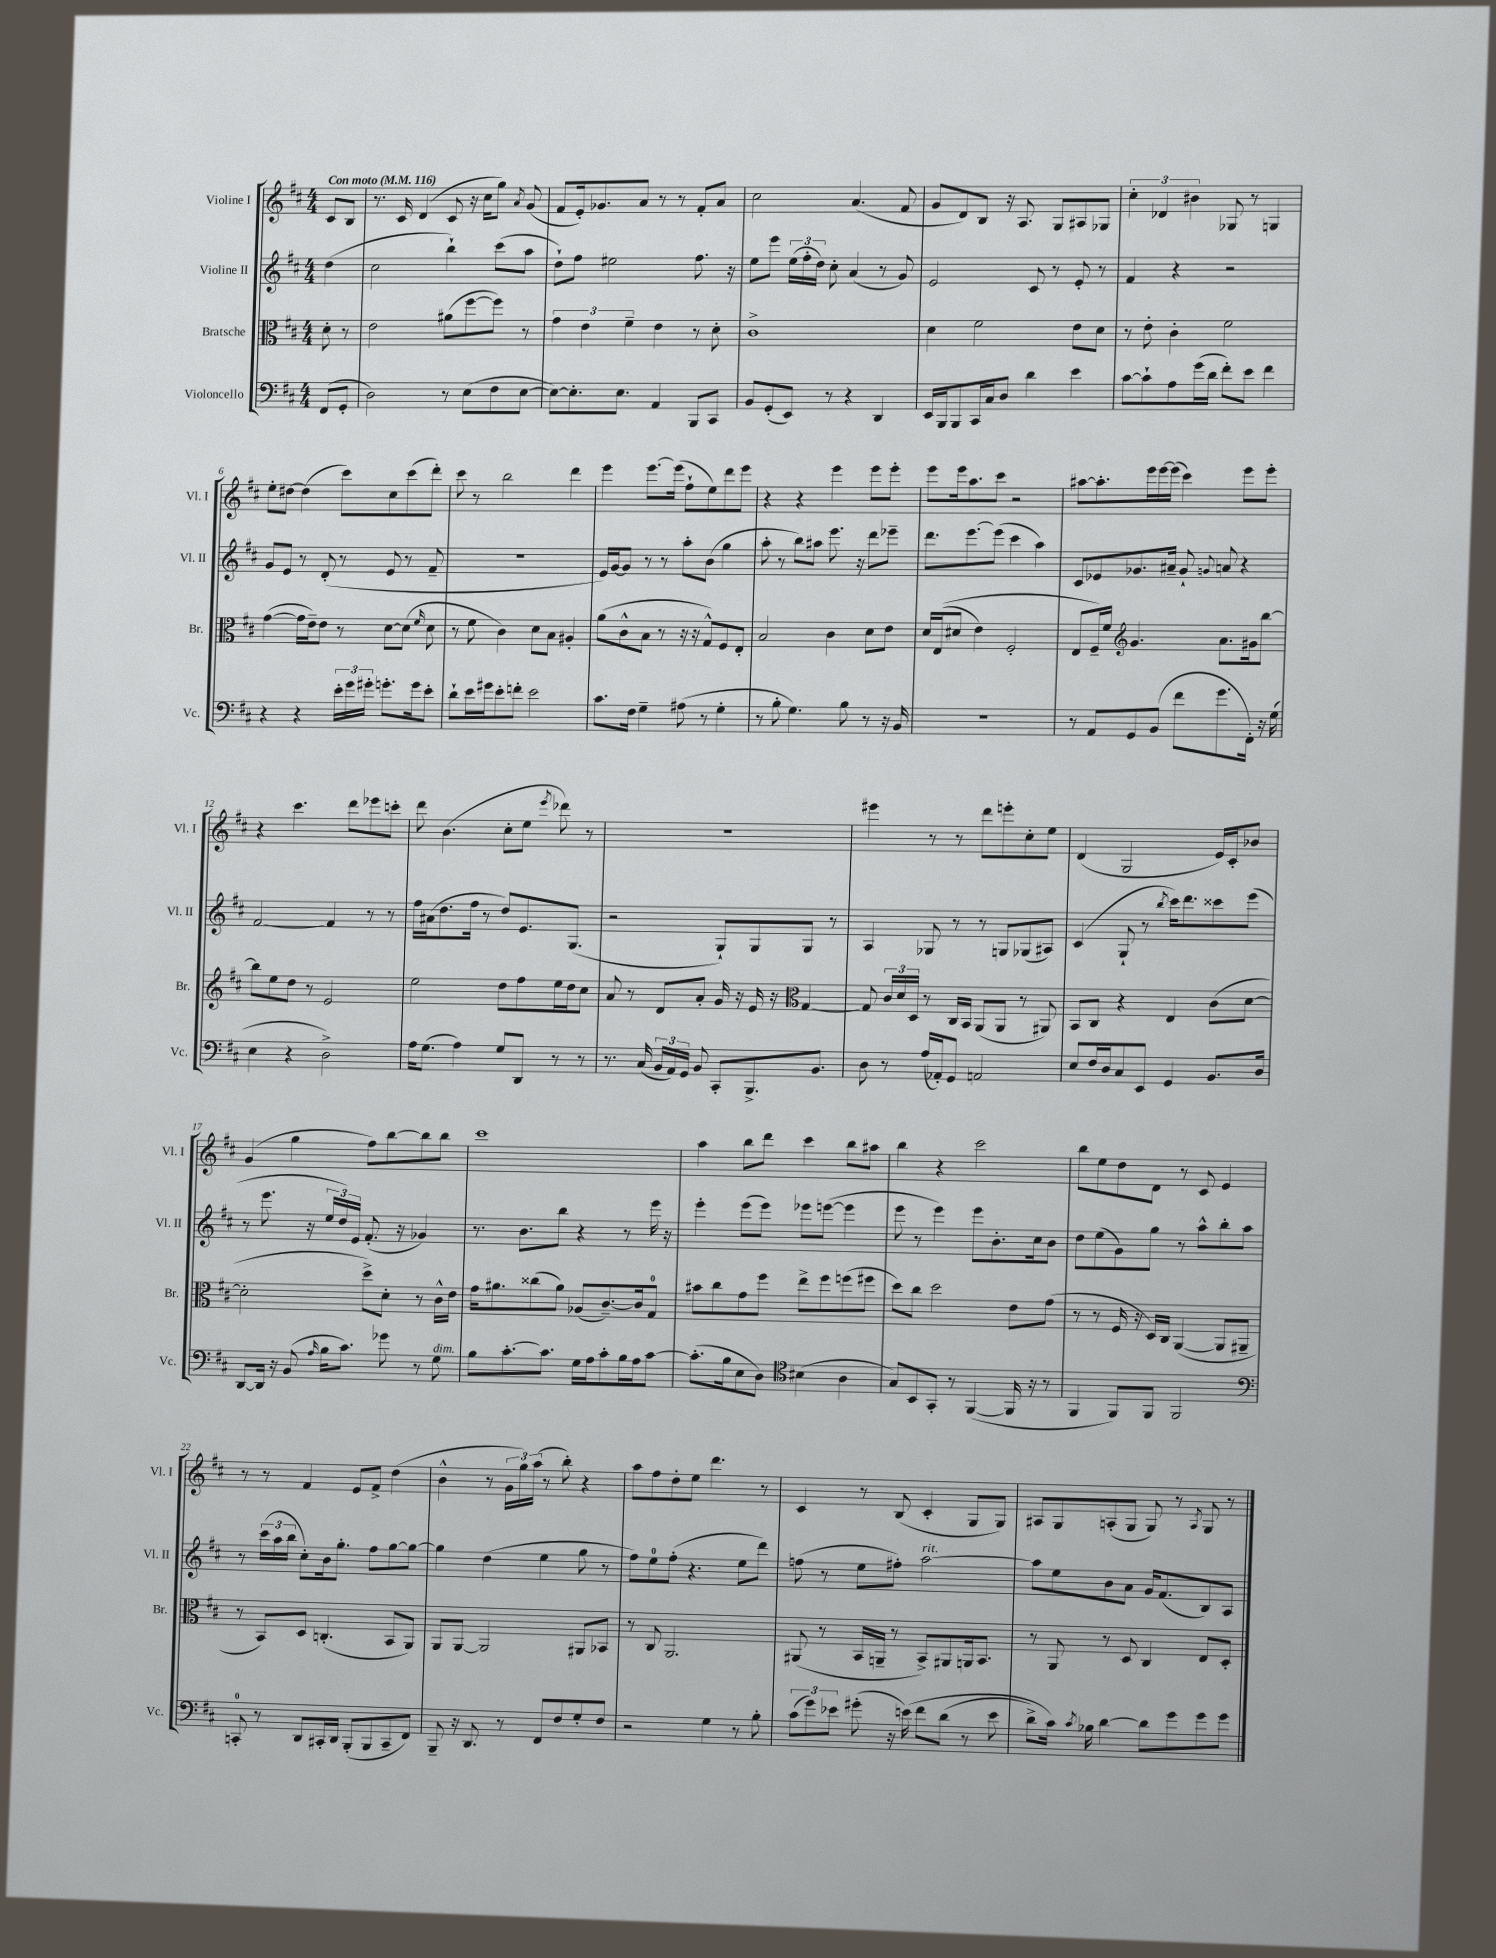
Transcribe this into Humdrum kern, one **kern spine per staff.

**kern	**kern	**kern	**kern
*staff4	*staff3	*staff2	*staff1
*clefF4	*clefC3	*clefG2	*clefG2
*k[f#c#]	*k[f#c#]	*k[f#c#]	*k[f#c#]
*M4/4	*M4/4	*M4/4	*M4/4
*MM116	*MM116	*MM116	*MM116
(8FF#/L	8d'\	(4dd\	8c#/L
8GG'/J	8r	.	8B/J
=	=	=	=
2D\)	2e\	2cc#\	8.r
.	.	.	16c#/
.	.	.	(4d/
8r	(8a#\L	4bb`\)	8c#/
(8E\L	[8ff#\	.	16r
.	.	.	16cc#\LK
8F#\	8ff#\]J)	(8ccc#\L	8gg\J)
.	.	.	8qa/
[8E\J	8r	8aa\J	(8g/
=	=	=	=
8E\_L)	6g\	8dd`\L)	8f#/L
8.E'\]	.	8ff#\J	16e'/k)
.	6e\	.	.
.	.	.	8.g-/
.	.	2ee#\	.
8.E\J	.	.	.
.	6f#~\	.	.
.	.	.	8a/J
4AA/	4e\	.	8r
.	.	.	8r
8BBB/L	8r	8.ff#\	8f#'/L
8CC#/J	8d'\	.	8a/J
.	.	16r	.
=	=	=	=
8BB/L	1c#^	8ee\L	2cc#\
(8GG'/	.	8eee\J	.
8EE/J)	.	(24ee\LL	.
.	.	24ff#'\	.
.	.	24dd\JJ)	.
8r	.	8cc#'\	.
4r	.	(4a/	(4.a/
4DD/	.	8r	.
.	.	8g/)	8f#/
=	=	=	=
16EE/LL	4d\	2e/	8g/L
16BBB/J	.	.	.
8BBB/	.	.	8d/)
16CC#/L	2f#\	.	8B/J
16C#/J	.	.	.
8D/J	.	.	16r
.	.	.	8.A/
4d\	.	8c#/	.
.	.	8r	8G/L
4e\	8e\L	8e'/	8A#/
.	8d\J	8r	8G-/J
=	=	=	=
[8c#\L	8r	4f#/	6cc#'\
8c#`\]	8e'\	.	.
.	.	.	6d-/
8A\	4c#'\	4r	.
.	.	.	6b#\
(16g\L	.	.	.
16d\JJ	.	.	.
8f#'\L)	2f#\	2r	8G-/
8e\J	.	.	8r
4f#\	.	.	4G/
=	=	=	=
4r	([4g\	8g/L	8ee'\L
.	.	8e/J	[8dd#\J
4r	16g\]LL	8r	(4dd#\]
.	16e~\J)	.	.
.	8e\J	(8d'/	.
24e'\LL	8r	8r	8ccc#\L)
24g\	.	.	.
24g#'\JJ	.	.	.
8.g'\L	[8d\L	8e/	8cc#\
.	(8d\]J	8r	(8ccc#\
16g\k	.	.	.
.	16qqf#/	.	.
8e'\J	8d\	8f#~/	8ddd'\J)
=	=	=	=
8d`\L	8r	1r	8ccc#\
16e\L	8f#\	.	8r
16g#\J	.	.	.
8e'\	4c#\)	.	2bb\
8f'\J	.	.	.
2e\	8d\L	.	.
.	8B\J	.	.
.	4A#'/	.	4ddd\
=	=	=	=
8.c#\L	(8a\L	16e/LL)	4eee\
.	.	[16g/J	.
.	8c#^^\	8g/]J	.
16F#\Jk	.	.	.
4G~\	8B\J	8r	[8.eee\L
.	8r	8r	.
.	.	.	(16eee\]Jk
(8A#\	16r	8aa'\L	8ff#`\L
.	16r	.	.
8r	8G^^/L)	(8b\J	8ee\)
4G'\	8F#/	4gg\	8ddd\
.	8E'/J	.	8eee\J
=	=	=	=
8r	2B/	8aa'\	4r
8B'\	.	8r	.
4.G\)	.	8bb\L)	4r
.	.	8aa#\J	.
.	4c#\	8.eee\	4eee\
8B\	.	.	.
.	.	16r	.
8r	8d\L	8ddd\L	8eee\L
16r	8e\J	8eee-~\J	8eee'\J
16BB/	.	.	.
=	=	=	=
1r	16d/LL	8.ddd\L	8eee\L
.	&((16E/J	.	.
.	8d#/J	.	16eee\k
.	.	[8.eee\	8.aa\
.	4e\)	.	.
.	.	(8eee\]J	8ccc#\J
.	2F#'/	4ccc#\	2r
.	.	4aa\)	.
=	=	=	=
8r	8E/L	8c#/L	[8aa#\L
8AA/L	16F#~/L&)	8e-/	8.aa#'\]
.	16f#/JJ	.	.
*	*clefG2	*	*
8GG/	4.g/	8.g-/	.
.	.	.	16eee\L
(8BB/J	.	.	[16eee\
.	.	16a#~/Jk	(16eee\]JJ
8f#\L	.	8g-`/	4ccc#\)
.	.	8qqg/	.
8.g\	8.a\L	8a/	.
.	.	4r	8eee\L
16FF#'\Jk)	16g#\k	.	.
16r	[8bb\J	.	8eee'\J
(16G\	.	.	.
=	=	=	=
4E\	8bb\]L	[2f#/	4r
.	8ee\	.	.
4r	8dd\J	.	4.ccc#\
.	8r	.	.
2D^\)	2e/	4f#/]	.
.	.	.	8ddd\L
.	.	8r	8eee-\
.	.	8r	8ccc'\J
=	=	=	=
16A\LK	2ee\	16ff#\LL	8ddd\
(8.G\J	.	(16a#\J	.
.	.	8.dd\	(4.b\
4A\)	.	.	.
.	.	16ff#\Jk	.
.	.	8r	.
8G/L	8dd\L	8dd/L)	8cc#'\L
8DD/J	8ff#\	8.e/	8ee\J
.	.	.	8qeee/
8r	16ee\L	.	8ddd-\)
.	16dd\J	(8.G/J	.
8r	8cc#\J	.	8r
=	=	=	=
8.r	8a/	2r	1r
.	8r	.	.
(16C#/	.	.	.
24BB/LL	8d/L	.	.
24AA/)	.	.	.
24GG/JJ	.	.	.
8BB/	8a'/J	.	.
8CC#'/L	16g/	8G`/L)	.
.	16r	.	.
8.BBB^/	16e/	8G/	.
.	16r	.	.
*	*clefC3	*	*
.	[4G/	8G/J	.
8.BB/J	.	.	.
.	.	8r	.
=	=	=	=
8D\	8G/]	4A/	4eee#\
8r	24c#/LL	.	.
.	24d/	.	.
.	24D/JJ	.	.
(16A/LL	8r	8G-/	8r
16AA-'/J)	.	.	.
8GG/J	16C#/LL	8r	8r
.	16BB/JJ	.	.
2AA/	(8AA/L	8r	8ddd\L
.	8AA/J	8G/L	8eee'\
.	8r	(8G-/	8cc#'\
.	8AA#/)	8A#/J)	8ee\J
=	=	=	=
8E/L	8BB/L	(4c#/	(4d/
16F#/L	8C#/J	.	.
16D/J	.	.	.
8C#/	4r	8G`/	2G/
8EE/J	.	8r	.
.	.	8qbb/	.
4GG/	4E/	16ccc#\LK)	.
.	.	8.ddd\	.
8.BB/L	(8c#\L	8ccc##\	16e/LL)
.	.	.	16c#'/J
.	[8d\J	(8eee\J	8b-/J
16D/Jk	.	.	.
=	=	=	=
[8DD/L	2d'\]	8r	(4g/
16DD/]Jk	.	8.eee\	.
16r	.	.	.
(8BB/	.	.	4gg\
.	.	16r	.
16qqA/	.	.	.
16B\LK	.	24ee/LL	.
.	.	24dd/)	.
8.c#\J)	.	.	.
.	.	24e/JJ	.
.	8dd^\L)	(8.f#'/	8ff#\L)
8g-\	8d'\J	.	[8bb\
.	.	16r	.
8r	8r	4g-/)	8bb\]
8G\	16c#^^\LL	.	8bb\J
.	16e\JJ	.	.
=	=	=	=
8B\L	16g\LK	8.r	1ccc#
.	8.a#\	.	.
[8.c#'\	.	.	.
.	.	8.b\L	.
.	(8cc##\	.	.
8.c#\]J	.	.	.
.	8a#\J)	8bb\J	.
16G\LL	(8A-/L	4r	.
16A\J	.	.	.
8c#'\	[8.c#~/)	.	.
16B\L	.	8r	.
16A\J	16c#/]k	.	.
[8c#\J	8G/J	16eee\	.
.	.	16r	.
=	=	=	=
(8.c#'\]L	8b#\L	4eee'\	4aa\
.	8cc#\	.	.
16B\k	.	.	.
8E\	8g\	(8eee\L	8bb\L
8D\J)	8ff#\J	8eee\J)	8ddd\J
*clefC4	*	*	*
(4B#\	8ee^\L	8eee-\L	4ccc#\
.	8ff#\	([8eee\J	.
4A\	(8ff\	4eee\]	8bb\L
.	8ff#\J	.	8aa#\J
=	=	=	=
8G/L)	8dd\L)	8eee\	4bb\
8BB/	8cc#\J	8r	.
8GG'/J	2dd\	4eee\)	4r
8r	.	.	.
([4FF#/	.	8eee\L	2ccc#\
.	.	8.b'\	.
16FF#/]	8e\L	.	.
16r	.	16cc#\k	.
8r	(8g\J	8b\J	.
=	=	=	=
4FF#/	8r	8dd\L	8bb\L
.	8r	(8ee\	8ee\
8FF#/L)	16F#/	8g\)	8dd\
.	16r	.	.
8FF#/J	16D/LL)	8gg\J	8d\J
.	16C#/JJ	.	.
2FF#/	([4AA/	8r	8r
.	.	8aa^^\L	8c#/
.	8AA/]L	8bb'\	4e/
.	8AA#~/J	8aa\J	.
=	=	=	=
*clefF4	*	*	*
8CC'/	8r	8r	8r
8r	8BB/L)	(24ccc#\LL	8r
.	.	24aa\	.
.	.	24bb\JJ	.
8DD/L	8D/J	8cc#'\L)	4f#/
16CC#'/L	(4.C'/	16b\k	.
16DD/JJ	.	8.gg'\J	.
(8BBB'/L	.	.	8e/L
8BBB/	.	8ff#\L	8f#^/J
8CC#~/	8BB/L	[8gg\	(4dd\
8FF#/J)	8AA/J)	8gg\_J	.
=	=	=	=
8BBB~/	8AA/L	4gg\]	4b^^\
16r	[8AA/J	.	.
8.DD/	.	.	.
.	2AA/]	(4dd\	8r
8r	.	.	24g\LL
.	.	.	24gg\)
.	.	.	(24aa\JJ
8FF#/L	.	4ee\	8r
8F#/	.	.	8bb'\)
8G'/	8AA#/L	8gg\	4r
8F#/J	8BB-/J	8r	.
=	=	=	=
2r	8r	8ff#\L)	8aa\L
.	8C#/	8ee\	8ff#\
.	2.AA/	(8ff#'\J	8dd'\
.	.	4.r	8ee\J
4G\	.	.	4.ddd\
8r	.	8ee\L	.
8B'\	.	8ddd\J)	8r
=	=	=	=
(12c#\L	(8AA#/	(8ff\	4c#/
12g\)	.	.	.
.	8r	8r	.
12e-\J	.	.	.
(8g#'\	16BB/LL	8ee\L	8r
.	16AA~/JJ	.	.
16r	8r	8ff#'\J)	(8B/
&(16e\)	.	.	.
8f#\L	8BB^/L)	[2aa\	4c#'/
(8d\J	8AA#/	.	.
8r	16AA/k	.	8G/L
.	8.BB/J	.	.
8e\	.	.	8G/J)
=	=	=	=
8d^\L)	8r	8aa\]L	8A#/L
16c#\Jk&)	8AA/	8ee\	8G/
8qc#/	.	.	.
16B-\	.	.	.
[4d\	8r	8b\	(8A'/
.	8D/	8a\J	8G/J
8d\]L	4C#/	16g/LK	8G/)
.	.	(8.f#/	.
8g\	.	.	8r
.	.	.	8qA/
8g\	8E/L	8B/)	8G/
8g\J	8D'/J	8A/J	8r
==	==	==	==
*-	*-	*-	*-
